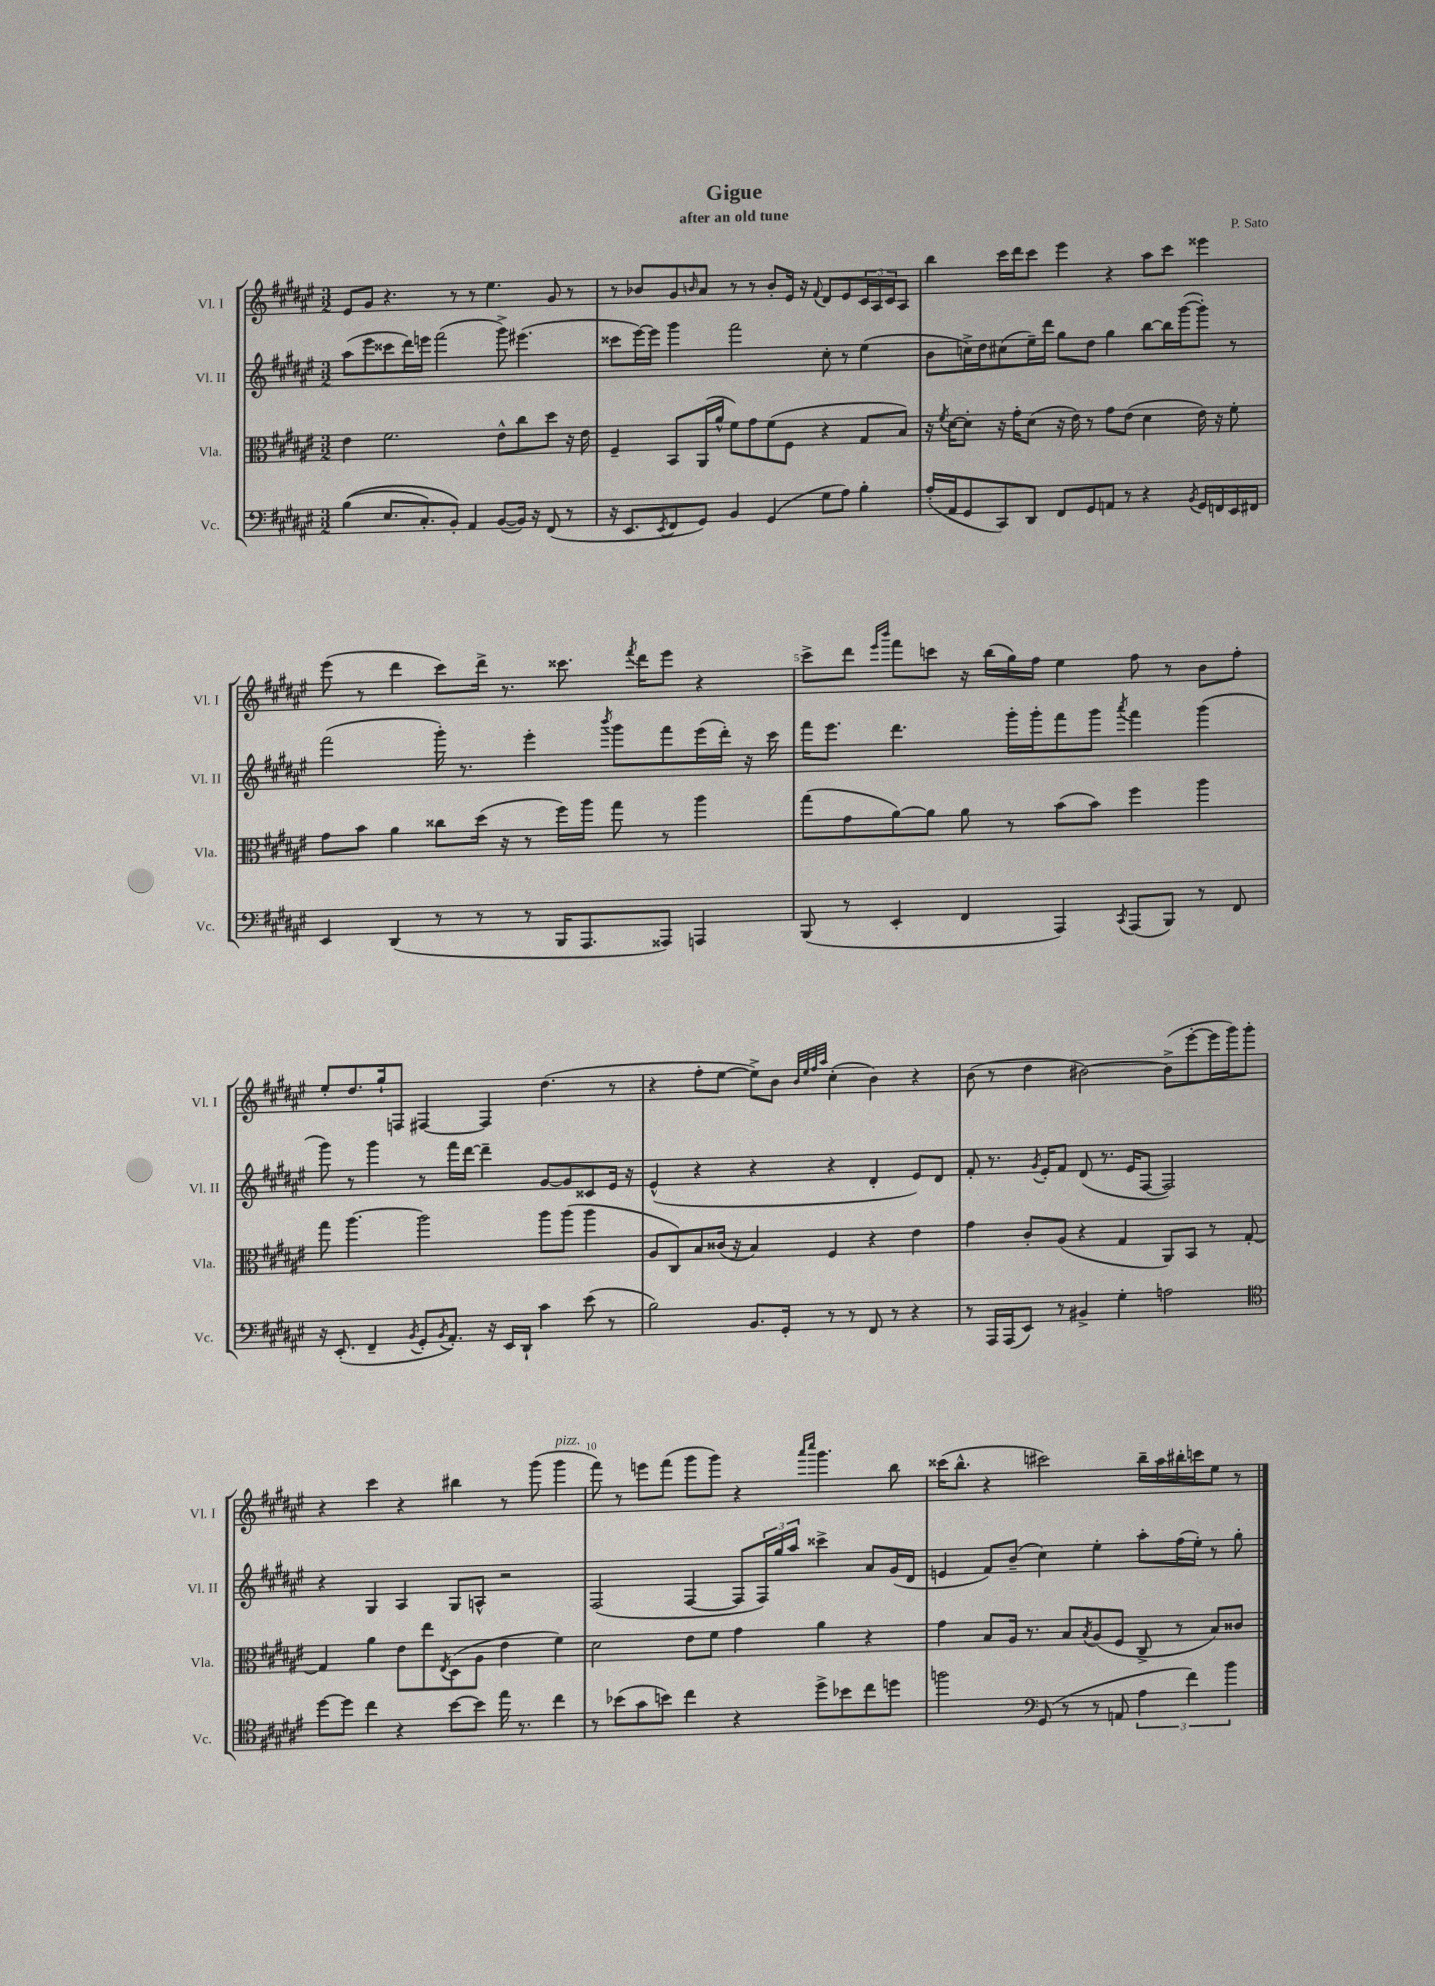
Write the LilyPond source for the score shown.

\header { title = "Gigue" composer = "P. Sato" subtitle = "after an old tune" }
<<
\new StaffGroup <<
\new Staff = "s0" \with { instrumentName = "Vl. I" shortInstrumentName = "Vl. I" } {
    \clef treble \key fis \major \numericTimeSignature \time 3/2
    eis'8 gis'8 r4. r8 r8 eis''4. gis'8 r8 |
    r8 bes'8 gis'8 \grace { b'16 } ais'8 r8 r8 b'8-. eis'16 r16 \appoggiatura { fis'8 } dis'8 eis'8 \tuplet 3/2 { cis'16 ais16 cis'16 } ais8 |
    b''4 cis'''16 dis'''16 cis'''8 eis'''4 r4 ais''8 cis'''8 eisis'''4 |
    eis'''8( r8 dis'''4 cis'''8) dis'''16-> r8. cisis'''8. \acciaccatura { fis'''8 } dis'''16 eis'''8 r4 |
    cis'''8-> dis'''8 \grace { eis'''16 b'''16 } fis'''8 c'''8 r16 b''16( gis''16) fis''16 eis''4 fis''8 r8 b'8 fis''8-. |
    eis''8-. dis''8. gis''16-! f8 fis4~ fis4 dis''4.( r8 |
    r4 fis''8-. eis''8~ eis''8->) b'8 \grace { b'32 eis''32 fis''32 ais''32 } cis''4-.( b'4) r4 |
    b'8( r8 dis''4 bis'2~) bis'8->( eis'''8~-. eis'''16 gis'''16) gis'''8-. |
    r4 cis'''4 r4 bis''4 r8 gis'''8( gis'''4^\markup { \italic "pizz." } |
    fis'''8) r8 e'''8 fis'''8( gis'''8 gis'''8) r4 \grace { ais'''16 cis''''16 } gis'''4. b''8 |
    cisis'''16( b''8.-^ r4 cis'''2) b''16-- ais''16 bis''16-. c'''16 eis''8 r8 \bar "|." |
}
\new Staff = "s1" \with { instrumentName = "Vl. II" shortInstrumentName = "Vl. II" } {
    \clef treble \key fis \major \numericTimeSignature \time 3/2
    ais''8( eis'''8 cisis'''8 dis'''16) e'''16 fis'''2( gis'''8->) eis'''4.( |
    cisis'''8 eis'''16~) eis'''16 gis'''4 fis'''2 cis''8-. r8 eis''4( |
    b'8 c''16->) dis''16 cis''8( eis''16--) dis'''16 gis''8 dis''8 gis''4 b''8~ b''16 gis'''16~( gis'''8-.) r8 |
    fis'''2( gis'''16-.) r8. eis'''4-. \acciaccatura { b'''8 } gis'''8 fis'''8 eis'''16( dis'''16-.) r16 cis'''16 |
    fis'''16 eis'''8. dis'''4. gis'''16-. gis'''16-. fis'''8 gis'''8 \acciaccatura { ais'''8 } fis'''4 gis'''4( |
    gis'''8) r8 gis'''4 r8 fis'''16 dis'''16~ dis'''4-- gis'8~ gis'8 cisis'8 eis'16 r16 |
    eis'4-^( r4 r4 r4 dis'4-. eis'8) dis'8 |
    fis'8-. r8. \acciaccatura { gis'8 } eis'16-. fis'8 dis'8( r8. eis'16 fis8~ fis2) |
    r4 gis4 ais4 gis8 a8-^ r2 |
    fis2( fis4~ fis8 \tuplet 3/2 { fis16) gis''16 ais''16 } cisis'''4-> ais'8 gis'16( dis'16 |
    e'4 fis'8) b'8--( cis''4) eis''4-. ais''8-. fis''16( eis''16-.) r8 gis''8-. \bar "|." |
}
\new Staff = "s2" \with { instrumentName = "Vla." shortInstrumentName = "Vla." } {
    \clef alto \key fis \major \numericTimeSignature \time 3/2
    eis'4 fis'2. eis'8-^ cis''8 dis''8 r16 eis'16 |
    fis4-- b,8 ais,16( ais'16-^ fis'8) gis'8 fis'8( fis8 r4 gis8 b8) |
    r16 \acciaccatura { fis'8 } dis'16~ dis'8-. r16 gis'16-. dis'8( r16 eis'16) r8 gis'8 eis'8( dis'4 eis'16) r16 fis'8-. |
    gis'8 b'8 ais'4 cisis''8 dis''16( r16 r8 fis''16) ais''16 gis''8 r8 ais''4 |
    gis''8( gis'8 ais'8~) ais'8 ais'8 r8 b'8( b'8) fis''4 ais''4 |
    gis''8 ais''4.~ ais''2 ais''8 ais''8( ais''4 |
    ais8 cis8) b8 cisis'16( r16 b4) fis4 r4 eis'4 |
    gis'4 cis'8-. ais8( r4 gis4 ais,8) b,8 r8 gis8~-. |
    gis4 ais'4 eis'8 eis''8 \acciaccatura { eis8 } dis8( ais8 eis'4 fis'4) |
    dis'2 eis'8 fis'8 gis'4 ais'4 r4 |
    gis'4 b8 ais16 r8. b8 \acciaccatura { b8 } ais8( fis8 cis8-> r8 b8) cisis'8 \bar "|." |
}
\new Staff = "s3" \with { instrumentName = "Vc." shortInstrumentName = "Vc." } {
    \clef bass \key fis \major \numericTimeSignature \time 3/2
    b4(\( eis8. cis8.-.) b,8-.\) ais,4 b,8~( b,16) r16 fis,8( r8 |
    r16 eis,8. \acciaccatura { eis,8 } fis,8 gis,8) b,4 gis,4( gis8 ais8) b4-. |
    ais16-.( ais,16 gis,8 cis,8) dis,8 fis,8 gis,8 a,8 r8 r4 \acciaccatura { b,8 } gis,16 f,16 eis,16 fis,16 |
    eis,4 dis,4( r8 r8 r8 b,,16 ais,,8. aisis,,8) a,,4 |
    b,,8( r8 eis,4-. fis,4 ais,,4) \acciaccatura { cis,8 } ais,,8( b,,8) r8 fis,8 |
    r16 eis,8.-.( fis,4-- \acciaccatura { b,8 } gis,8-. \acciaccatura { b,8 } ais,8.-.) r16 eis,16 dis,16-! cis'4 eis'8( r8 |
    b2) b,8. gis,16-. r8 r8 fis,8 r8 r4 |
    r8 ais,,16 ais,,16( eis,8) r8 bis,4-> gis4-. a2 |
    \clef tenor dis''8~ dis''8 cis''4 r4 b'8~ b'8 eis''16 r8. cis''4 |
    r8 bes'8( gis'8 b'8) cis''4 r4 dis''8-> bes'8 cis''8 d''8 |
    f''2 \clef bass gis,8( r8 r8 a,8 \tuplet 3/2 { ais4 fis'4) b'4 } \bar "|." |
}
>>
>>
\layout { \context { \Score \override BarNumber.break-visibility = ##(#f #t #t) barNumberVisibility = #(every-nth-bar-number-visible 5) } }
